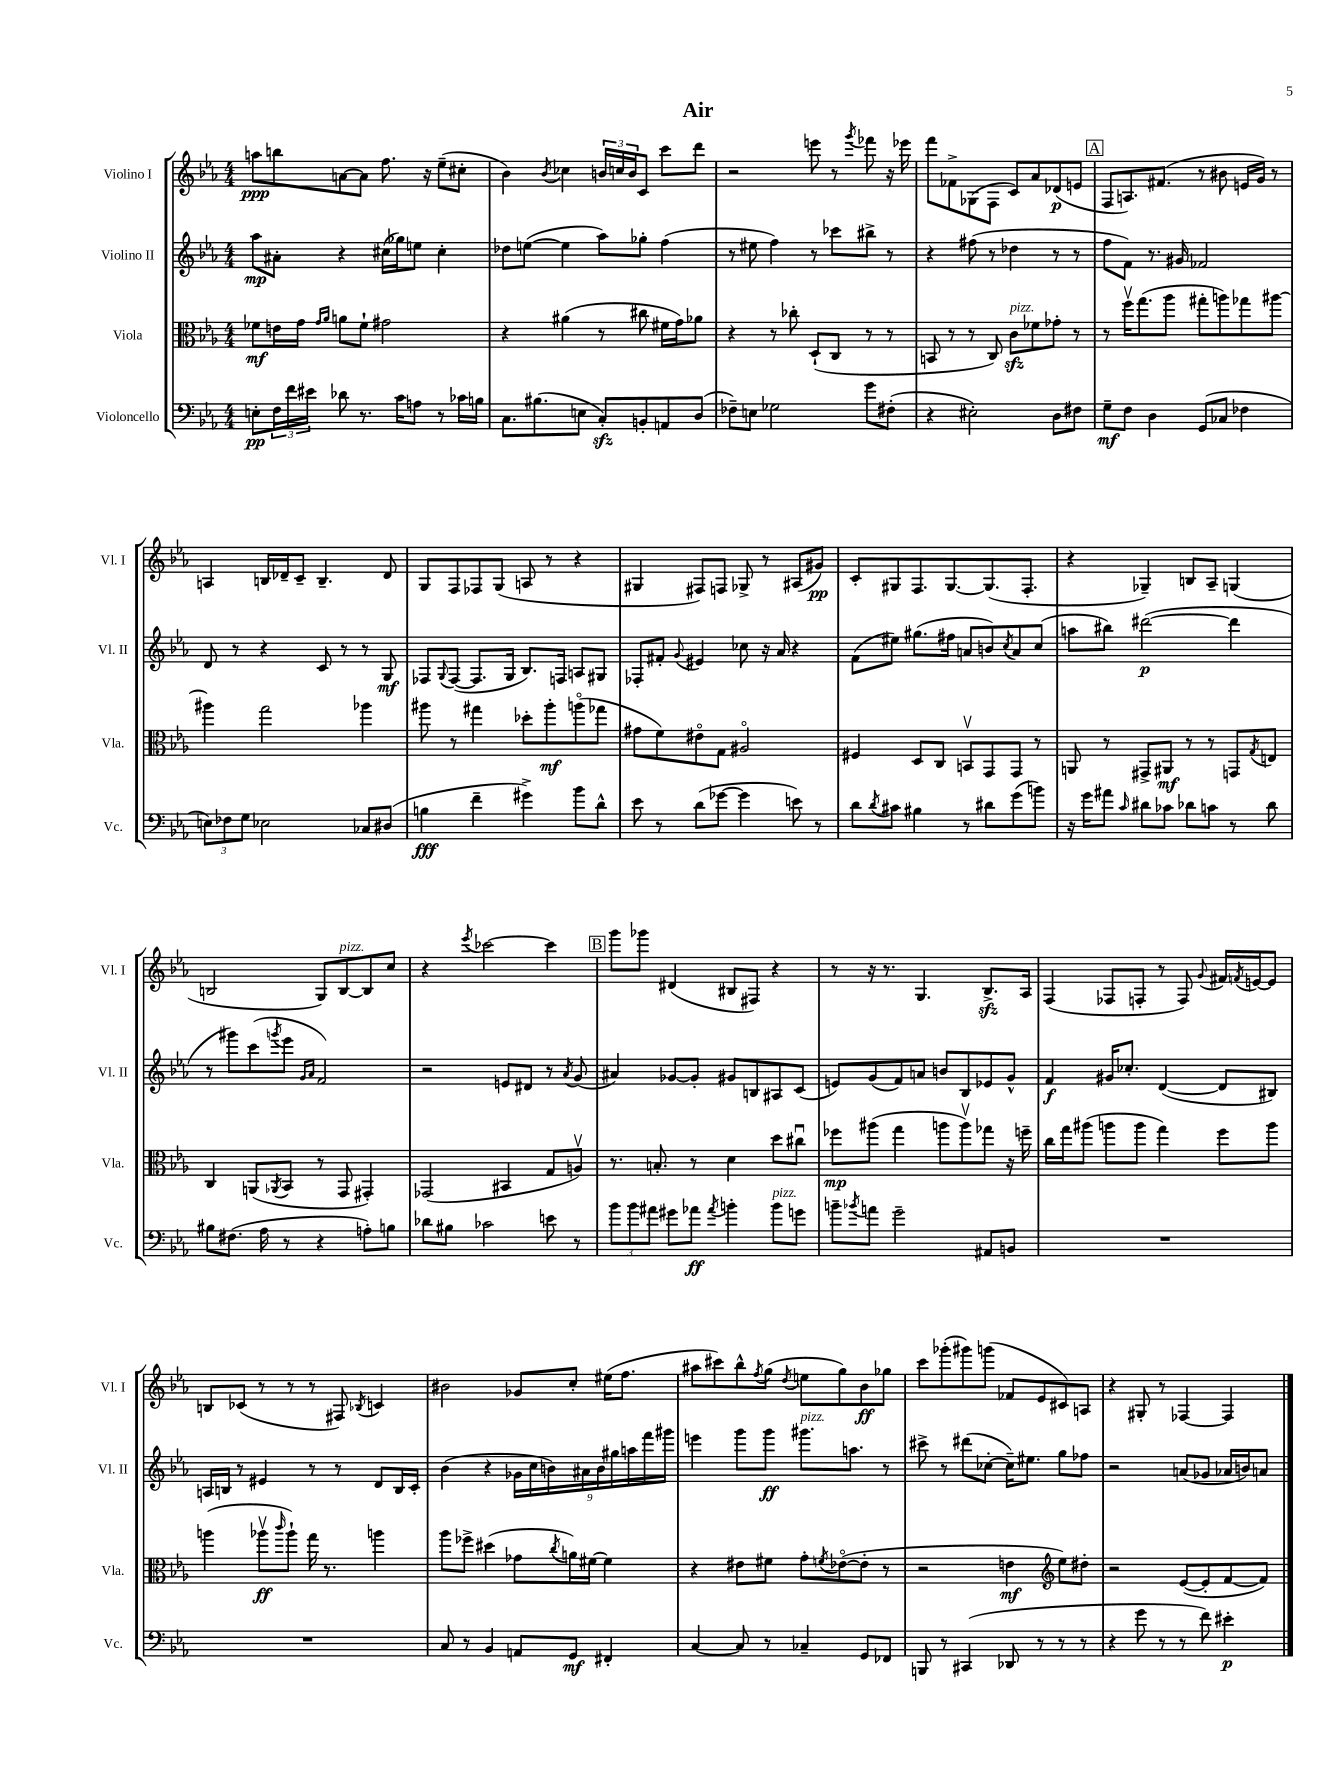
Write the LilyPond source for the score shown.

\header { title = "Air" }
<<
\new StaffGroup <<
\new Staff = "s0" \with { instrumentName = "Violino I" shortInstrumentName = "Vl. I" } {
    \clef treble \key ees \major \numericTimeSignature \time 4/4
    a''8\ppp b''8 a'8~ a'8 f''8. r16 ees''8--( cis''8-. |
    bes'4) \acciaccatura { bes'8 } ces''4 \tuplet 3/2 { b'16 c''16 b'16 } c'8 c'''8 d'''8 |
    r2 e'''8 r8 \acciaccatura { g'''8 } fes'''8 r16 ees'''16 |
    f'''8 fes'8-> ges8( f8 c'8) aes'8 des'8\p( e'8 |
    \mark \markup { \box "A" } f8 a8.) fis'8.( r8 bis'8 e'16 g'16) r8 |
    a4 b16 des'16-- c'8-- b4.-- des'8 |
    g8 f8 fes8 g8( a8 r8 r4 |
    gis4 fis8) f8 ges8-> r8 ais8( gis'8\pp) |
    c'8-. gis8 f8. gis8.~ gis8.( f8.-. |
    r4 ges4--) b8 aes8-- g4( |
    b2 g8) b8~^\markup { \italic "pizz." } b8 c''8 |
    r4 \acciaccatura { ees'''8 } ces'''2~ ces'''4 |
    \mark \markup { \box "B" } g'''8 ges'''8 dis'4( bis8 fis8) r4 |
    r8 r16 r8. g4. bes8.->\sfz aes16 |
    f4( fes8 f8-. r8 f8) \appoggiatura { g'8 } fis'16 \acciaccatura { f'8 } e'16~ e'8 |
    b8 ces'8( r8 r8 r8 fis8) \acciaccatura { bes8 } c'4 |
    bis'2 ges'8 c''8-. eis''16( f''8. |
    ais''8 cis'''8) bes''8-^ \acciaccatura { f''8 } g''8( \acciaccatura { d''8 } e''8 g''8) bes'8\ff ges''8 |
    c'''8 ges'''8-.( gis'''8) g'''8( fes'8 ees'8 cis'8) a8 |
    r4 gis8-. r8 fes4~ fes4 \bar "|." |
}
\new Staff = "s1" \with { instrumentName = "Violino II" shortInstrumentName = "Vl. II" } {
    \clef treble \key ees \major \numericTimeSignature \time 4/4
    aes''8\mp ais'8-. r4 cis''16( ges''16) e''8 cis''4-. |
    des''8 e''8~( e''4 aes''8) ges''8-. f''4( |
    r8 eis''8 f''4) r8 ces'''8 bis''8-> r8 |
    r4 fis''8( r8 des''4 r8 r8 |
    \mark \markup { \box "A" } f''8 f'8) r8. gis'16 fes'2 |
    d'8 r8 r4 c'8 r8 r8 g8\mf |
    fes8 \appoggiatura { g8 } fes8~( fes8. g16 bes8.) f16 a8 gis8 |
    fes8-. fis'8-. \appoggiatura { g'8 } eis'4 ces''8 r16 aes'16 r4 |
    f'8( eis''8) gis''8.( fis''16 a'8 b'8) \acciaccatura { c''8 } a'8 c''8( |
    a''8 bis''8) dis'''2~\p( dis'''4 |
    r8 gis'''8) c'''8( \acciaccatura { g'''8 } ees'''8 \grace { g'16 aes'16 } f'2) |
    r2 e'8 dis'8 r8 \acciaccatura { aes'8 } g'8( |
    \mark \markup { \box "B" } ais'4) ges'8~ ges'8-. gis'8 b8 ais8 c'8( |
    e'8) g'8( f'8) a'8 b'8 bes8 ees'8 g'8-^ |
    f'4\f gis'16 ces''8.-. d'4~( d'8 bis8) |
    a16 b16 r8 eis'4 r8 r8 d'8 b16 c'16-. |
    bes'4( r4 \tuplet 9/8 { ges'16 c''16 b'16) ais'16 b'16 gis''16 a''16 f'''16 gis'''16 } |
    e'''4 g'''8 g'''8\ff gis'''8.^\markup { \italic "pizz." } a''8. r8 |
    cis'''8-> r8 dis'''8( ces''8~-. ces''16--) eis''8. g''8 fes''8 |
    r2 a'8( ges'8 aes'16 b'16) a'8 \bar "|." |
}
\new Staff = "s2" \with { instrumentName = "Viola" shortInstrumentName = "Vla." } {
    \clef alto \key ees \major \numericTimeSignature \time 4/4
    fes'8\mf e'16 g'16 \grace { g'16 aes'16 } a'8 fes'8-! gis'2 |
    r4 ais'4( r8 cis''8 fis'16 g'16) aes'8 |
    r4 r8 ces''8-. d8-!( c8 r8 r8 |
    b,8 r8 r8 c8) c'8\sfz^\markup { \italic "pizz." } fes'8 ges'8-. r8 |
    \mark \markup { \box "A" } r8 f''16\upbow g''8.( aes''8 gis''8-. a''8) ges''8 ais''8~ |
    ais''4 g''2 aes''4 |
    ais''8 r8 gis''4 des''8-. ais''8-.\mf a''8\flageolet( ges''8 |
    gis'8 f'8) eis'8\flageolet g8 ais2\flageolet |
    fis4 d8 c8 b,8\upbow g,8 g,8 r8 |
    a,8 r8 gis,8-> ais,8\mf r8 r8 g,8 \acciaccatura { g8 } e8 |
    c4 a,8( \acciaccatura { aes,8 } bes,8 r8 g,8 gis,4-.) |
    ges,2( bis,4 g8 a8\upbow) |
    \mark \markup { \box "B" } r8. b8.-. r8 d'4 d''8 cis''8\downbow |
    fes''8\mp ais''8( g''4 a''8 a''8\upbow) ges''8 r16 f''16-- |
    c''16 g''16 ais''8( a''8 a''8 g''4) f''8 a''8 |
    a''4( aes''8\upbow\ff \grace { c'''16 } aes''8-!) g''16 r8. a''4 |
    aes''8 fes''8-> dis''4( ges'8 \acciaccatura { c''8 } a'16) fis'16~ fis'4 |
    r4 eis'8 fis'8 g'8-. \acciaccatura { f'8 } ees'8~\flageolet( ees'8-. r8 |
    r2 e'4\mf \clef treble ees''8) dis''8-. |
    r2 ees'8~( ees'8-. f'8~ f'8) \bar "|." |
}
\new Staff = "s3" \with { instrumentName = "Violoncello" shortInstrumentName = "Vc." } {
    \clef bass \key ees \major \numericTimeSignature \time 4/4
    e8-.\pp \tuplet 3/2 { f16 f'16 eis'16 } des'8 r8. c'16 a8 r8 ces'16 b16 |
    c8. bis8.( e8 c8-.\sfz) b,8-. a,8 d8( |
    fes8--) e8 ges2 g'8 fis8-.( |
    r4 eis2-.) d8 fis8 |
    \mark \markup { \box "A" } g8--\mf f8 d4 g,8( ces8 fes4 |
    \tuplet 3/2 { e8) fes8 g8 } ees2 ces8 dis8( |
    b4\fff f'4-- gis'4->) bes'8 d'8-^ |
    ees'8 r8 d'8( ges'8~ ges'4 e'8) r8 |
    d'8 \acciaccatura { d'8 } cis'8 bis4 r8 dis'8 g'8( b'8) |
    r16 g'16 ais'8 \grace { c'16 } dis'8 ces'8 des'8 c'8 r8 des'8 |
    bis8 fis8.( aes16 r8 r4 a8-.) b8 |
    des'8 bis8 ces'2 e'8 r8 |
    \mark \markup { \box "B" } \tuplet 3/2 { bes'8 bes'8 ais'8 } gis'8 aes'8\ff \acciaccatura { aes'8 } b'4-. b'8^\markup { \italic "pizz." } g'8 |
    b'8-- \acciaccatura { bes'8 } a'8 g'2-- ais,8 b,8 |
    R1 |
    R1 |
    c8 r8 bes,4 a,8 g,8\mf fis,4-. |
    c4~ c8 r8 ces4-- g,8 fes,8 |
    b,,8 r8 cis,4( des,8 r8 r8 r8 |
    r4 g'8 r8 r8 f'8) eis'4-.\p \bar "|." |
}
>>
>>
\layout { \context { \Score \remove "Bar_number_engraver" } }
